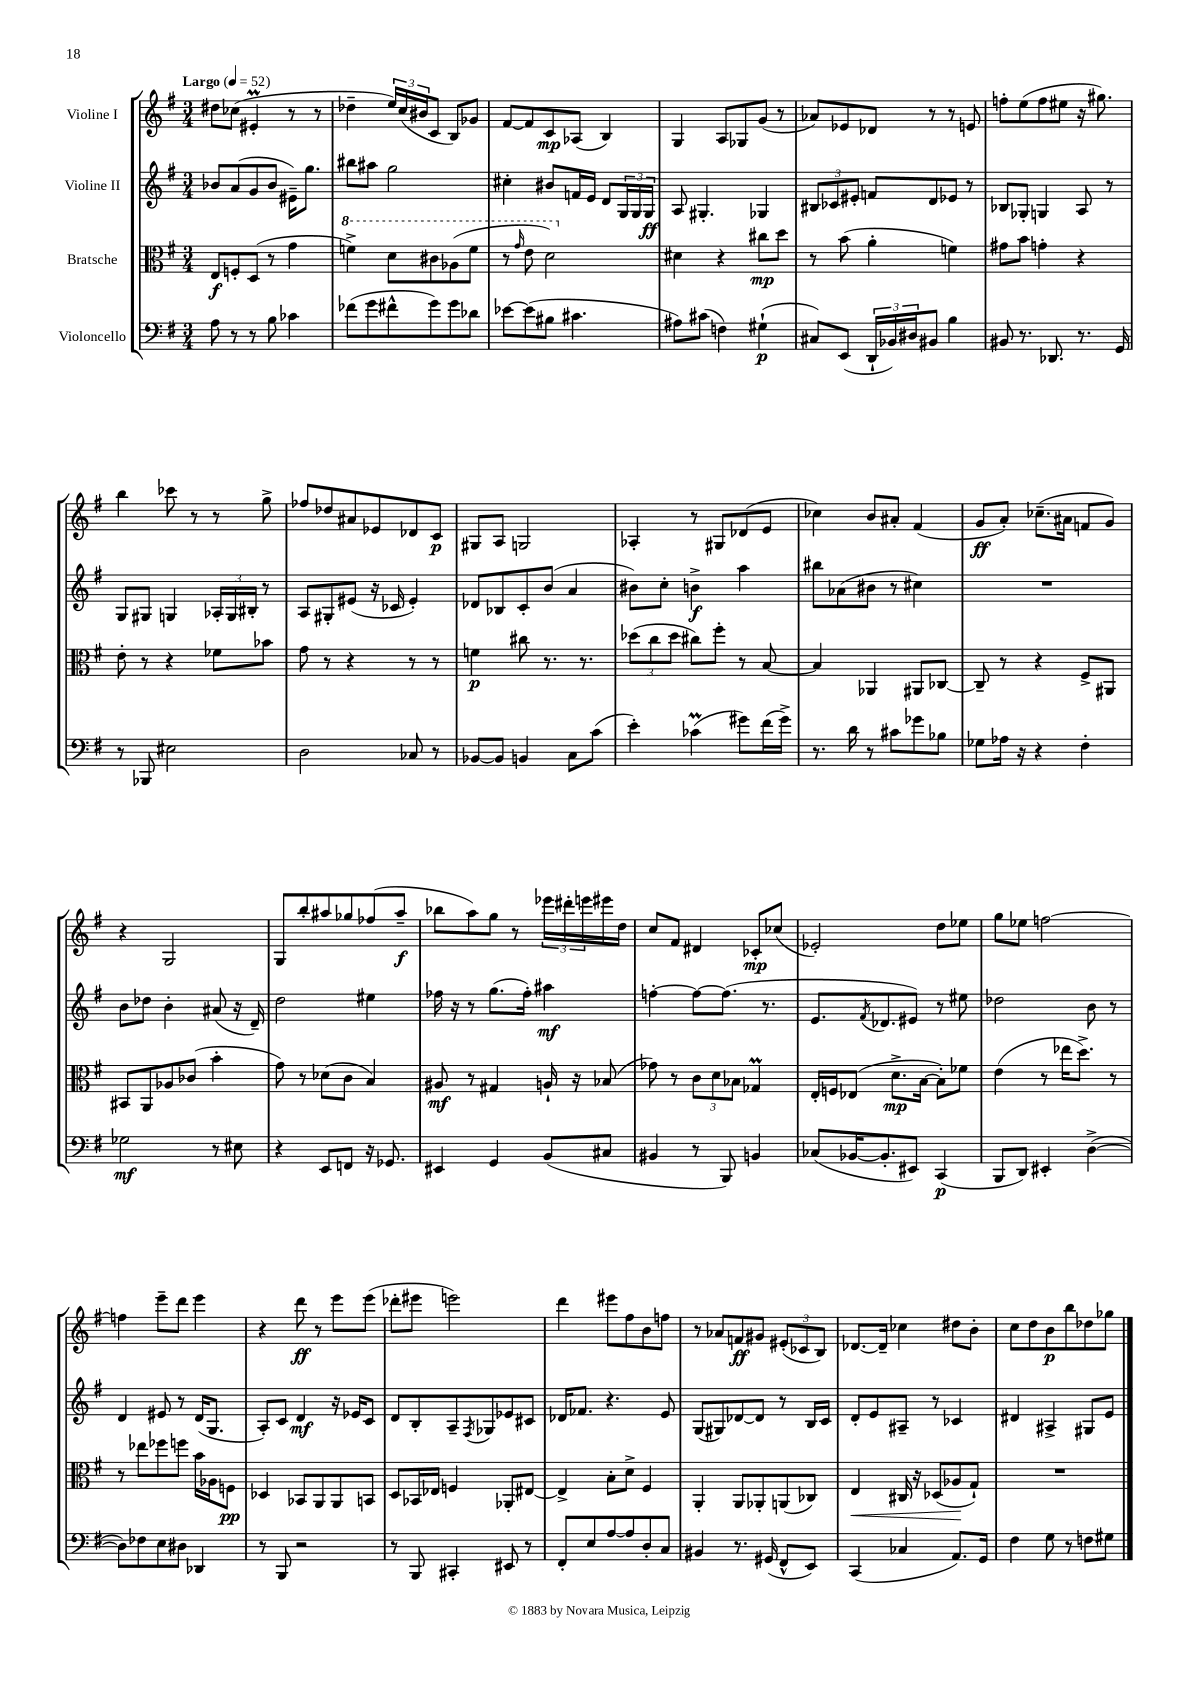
<<
\new StaffGroup <<
\new Staff = "s0" \with { instrumentName = "Violine I" } {
    \clef treble \key g \major \numericTimeSignature \time 3/4 \tempo "Largo" 4 = 52
    dis''8 ces''8( eis'4-.\prall r8 r8 |
    des''4-- \tuplet 3/2 { e''16) c''16( bis'16 } c'8 b8) ges'8 |
    fis'8~ fis'8 c'8\mp aes8( b4) |
    g4 a8 ges8 g'8( r8 |
    aes'8) ees'8 des'8 r8 r8 e'8 |
    f''8-. e''8( f''8 eis''8 r16 gis''8.) |
    b''4 ces'''8 r8 r8 g''8-> |
    fes''8 des''8 ais'8 ees'8 des'8 c'8\p |
    gis8 a8 g2 |
    aes4-. r8 gis8 des'8( e'8 |
    ces''4) b'8 ais'8-. fis'4( |
    g'8\ff a'8-.) ces''8.--( ais'16 f'8 g'8) |
    r4 g2 |
    g8 b''8-. ais''8 ges''8 fes''8( ais''8--\f |
    bes''8 a''8) g''8 r8 \tuplet 3/2 { ees'''16 dis'''16-. e'''16 } eis'''16 d''16 |
    c''8 fis'8 dis'4 ces'8-.\mp ces''8( |
    ees'2-.) d''8 ees''8 |
    g''8 ees''8 f''2~ |
    f''4 e'''8-- d'''8 e'''4 |
    r4 d'''8\ff r8 e'''8 e'''8( |
    des'''8-. eis'''8 e'''2) |
    d'''4 eis'''8 fis''8 b'8 f''8 |
    r8 aes'8 f'8\ff gis'8 \tuplet 3/2 { eis'8-.( ces'8 b8) } |
    des'8.~ des'16-- ces''4 dis''8 b'8-. |
    c''8 d''8 b'8\p b''8 des''8 ges''8 \bar "|." |
}
\new Staff = "s1" \with { instrumentName = "Violine II" } {
    \clef treble \key g \major \numericTimeSignature \time 3/4
    bes'8 a'8( g'8 bes'8 eis'16--) g''8. |
    bis''8 ais''8 g''2 |
    cis''4-. bis'8 f'16 e'16 d'8 \tuplet 3/2 { g16 g16 g16\ff } |
    a8 gis4.-. ges4 |
    \tuplet 3/2 { bis8 ces'8 eis'8-. } f'8 d'8 ees'8 r8 |
    bes8 ges8-. g4 a8 r8 |
    g8 gis8 g4 \tuplet 3/2 { aes16-. g16 bis16-. } r8 |
    a8 gis8-. eis'8( r16 ces'16 eis'4-.) |
    des'8 bes8 c'8-. b'8( a'4 |
    bis'8) c''8-. b'4->\f a''4 |
    bis''8 aes'8( bis'8 r8 cis''4) |
    R2. |
    b'8 des''8 b'4-. ais'8( r16 d'16--) |
    d''2 eis''4 |
    fes''16 r16 r8 g''8.( fes''16-.) ais''4\mf |
    f''4~-. f''8~ f''8.( r8. |
    e'8. \acciaccatura { fis'8 } des'8. eis'8) r8 eis''8 |
    des''2 b'8 r8 |
    d'4 eis'8 r8 d'16( g8. |
    a8-.) c'8 d'4\mf r16 ees'16 c'8 |
    d'8 b8-. a8-- \acciaccatura { fis8 } ges8 ees'8 cis'8 |
    des'16 fes'8. r4. e'8 |
    g8( gis8) des'8~ des'8 r8 b16 c'16 |
    d'8-. e'8 ais8-- r8 ces'4 |
    dis'4 ais4-> gis8 e'8 \bar "|." |
}
\new Staff = "s2" \with { instrumentName = "Bratsche" } {
    \clef alto \key g \major \numericTimeSignature \time 3/4
    e8\f f8-. d8( r8 g'4 |
    \ottava #1 f''4->) d''8 cis''8 aes'8( f''8 |
    r8 \grace { g''16 } e''8 d''2) \ottava #0 |
    dis'4 r4 cis''8\mp d''8 |
    r8 b'8( a'4-. f'4) |
    gis'8 b'8 g'4-. r4 |
    e'8-. r8 r4 fes'8 bes'8 |
    g'8 r8 r4 r8 r8 |
    f'4\p cis''8 r8. r8. |
    \tuplet 3/2 { des''8( c''8 des''8 } cis''8) fis''8-. r8 b8~ |
    b4 aes,4 ais,8 ces8~ |
    ces8-- r8 r4 fis8-> ais,8 |
    bis,8 a,8 aes8 ces'8( b'4-. |
    g'8) r8 des'8( c'8 b4) |
    ais8\mf r8 gis4 a16-! r16 bes8( |
    ges'8) r8 \tuplet 3/2 { c'8 d'8 bes8 } ges4\prall |
    e16-. f16 ees8( d'8.->\mp b16~ b8-.) fes'8 |
    e'4( r8 ees''16 d''8.->) r8 |
    r8 ees''8 fes''8 f''8 b'16 aes16 f8\pp |
    des4 bes,8 a,8 a,8 b,8 |
    d8 bes,16 ees16 f4 aes,8-. eis8~ |
    eis4-> b8-. d'8-> fis4 |
    a,4-. a,8 aes,8-. a,8( ces8) |
    e4\< cis16 r16 des8( aes8\! g8-!) |
    R2. \bar "|." |
}
\new Staff = "s3" \with { instrumentName = "Violoncello" } {
    \clef bass \key g \major \numericTimeSignature \time 3/4
    a8 r8 r8 b8 ces'4 |
    fes'8( g'8 fis'8-^ g'8) g'8 des'8 |
    ees'8~ ees'8( bis8 cis'4. |
    ais8) cis'8( f4) gis4-!\p( |
    cis8) e,8( \tuplet 3/2 { d,16-! bes,16) dis16 } bis,8 b4 |
    bis,8 r8. des,8. r8. g,16 |
    r8 bes,,8 eis2 |
    d2 ces8 r8 |
    bes,8~ bes,8 b,4 c8 c'8( |
    e'4-.) ces'4\prall( gis'8) fis'16( gis'16->) |
    r8. d'16 r8 cis'8 ges'8 bes8 |
    ges8 aes16 r16 r4 fis4-. |
    ges2\mf r8 eis8 |
    r4 e,8 f,8 r16 ges,8. |
    eis,4 g,4 b,8( cis8 |
    bis,4 r8 b,,8) b,4 |
    ces8( bes,16~ bes,8.-. eis,8) c,4\p( |
    b,,8 d,8) eis,4-. d4~->( |
    d8) fes8 e8 dis8 des,4 |
    r8 b,,8 r2 |
    r8 b,,8 cis,4-. eis,8 r8 |
    fis,8-. e8 a8~ a8 d8-. c8 |
    bis,4 r8. gis,16( fis,8-^ e,8) |
    c,4( ces4 a,8.) g,16 |
    fis4 g8 r8 f8 gis8 \bar "|." |
}
>>
>>
\layout { \context { \Score \remove "Bar_number_engraver" } }
